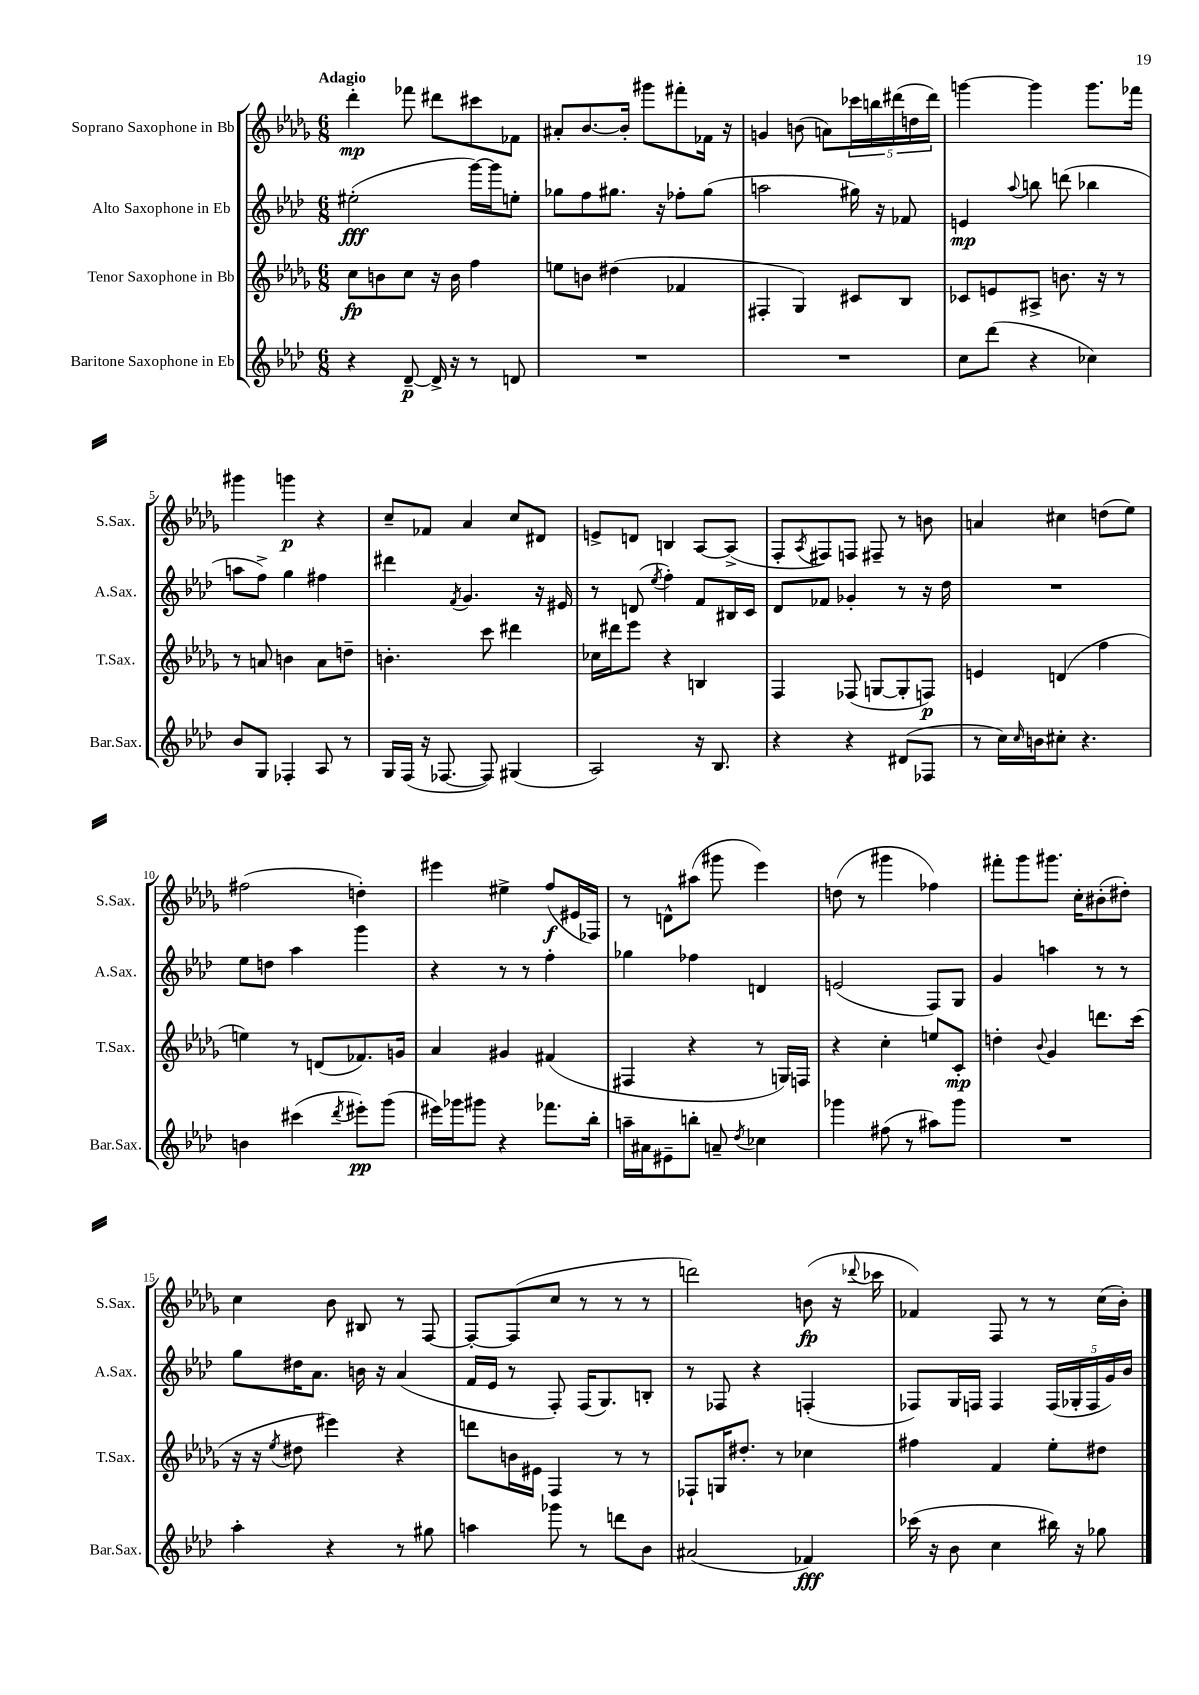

**kern	**dynam	**kern	**dynam	**kern	**dynam	**kern	**dynam
*part4	*part4	*part3	*part3	*part2	*part2	*part1	*part1
*staff4	*staff4	*staff3	*staff3	*staff2	*staff2	*staff1	*staff1
*I"Baritone Saxophone in Eb	*	*I"Tenor Saxophone in Bb	*	*I"Alto Saxophone in Eb	*	*I"Soprano Saxophone in Bb	*
*I'Bar.Sax.	*	*I'T.Sax.	*	*I'A.Sax.	*	*I'S.Sax.	*
*clefG2	*	*clefG2	*	*clefG2	*	*clefG2	*
*k[b-e-a-d-]	*	*k[b-e-a-d-g-]	*	*k[b-e-a-d-]	*	*k[b-e-a-d-g-]	*
*M6/8	*	*M6/8	*	*M6/8	*	*M6/8	*
=1	=1	=1	=1	=1	=1	=1	=1
!	!	!	!	!	!	!LO:TX:a:B:t=Adagio	!
4r	.	8cc\L	fp	(2ee#X'\	fff	4ddd-'\	mp
.	.	8bn\	.	.	.	.	.
[8d-~/	p	8cc\J	.	.	.	8fff-X\	.
16d-^/]	.	16r	.	.	.	8ddd#X\L	.
16r	.	16b\	.	.	.	.	.
8r	.	4ff\	.	[16ggg\LL)	.	8ccc#X\	.
.	.	.	.	16ggg\J]	.	.	.
8dn/	.	.	.	8een'\J	.	8f-X\J	.
=2	=2	=2	=2	=2	=2	=2	=2
2.r	.	8een\L	.	8gg-X\L	.	8a#X'/L	.
.	.	8bn\J	.	8ff\	.	[8.b-/	.
.	.	(4dd#X\	.	8.gg#X\J	.	.	.
.	.	.	.	.	.	16b-'/Jk]	.
.	.	.	.	.	.	8ggg#X\L	.
.	.	.	.	16r	.	.	.
.	.	4f-X/	.	8ff-X'\L	.	8fff#X'\	.
.	.	.	.	(8gg#\J	.	16f-X\Jk	.
.	.	.	.	.	.	16r	.
=3	=3	=3	=3	=3	=3	=3	=3
2.r	.	4F#X'/	.	2aan\	.	4gn/	.
.	.	4G-/)	.	.	.	(8bn\	.
.	.	.	.	.	.	8an\L)	.
.	.	8c#X/L	.	16gg#X\)	.	20ccc-X\L	.
.	.	.	.	.	.	20bbn\	.
.	.	.	.	16r	.	.	.
.	.	.	.	.	.	(20ddd#X\	.
.	.	8B-/J	.	8f-X/	.	.	.
.	.	.	.	.	.	20ddn\	.
.	.	.	.	.	.	20ddd#\JJ)	.
=4	=4	=4	=4	=4	=4	=4	=4
8cc\L	.	8c-X/L	.	4en/	mp	[4gggn\	.
(8ddd-\J	.	8en/	.	.	.	.	.
.	.	.	.	8qqaa-/	.	.	.
4r	.	8A#X^/J	.	8bbn\	.	4ggg\]	.
.	.	8.bn\	.	(8dddn\	.	.	.
4cc-X\)	.	.	.	4bb-X\	.	8.ggg\L	.
.	.	16r	.	.	.	.	.
.	.	8r	.	.	.	.	.
.	.	.	.	.	.	16fff-X\Jk	.
!!LO:LB:g=z
=5	=5	=5	=5	=5	=5	=5	=5
8b-/L	.	8r	.	8aan\L	.	4ggg#X\	.
8G/J	.	8an/	.	8ff^\J)	.	.	.
4F-X'/	.	4bn\	.	4gg\	.	4gggn\	p
8A-/	.	8a\L	.	4ff#X\	.	4r	.
8r	.	8ddn~\J	.	.	.	.	.
=6	=6	=6	=6	=6	=6	=6	=6
16G/LL	.	4.bn'\	.	4ddd#X\	.	8cc~/L	.
(16F/JJ	.	.	.	.	.	.	.
16r	.	.	.	.	.	8f-X/J	.
[8.F-X/	.	.	.	.	.	.	.
.	.	.	.	8qf/	.	.	.
.	.	.	.	4.g/	.	4a-/	.
8F-/])	.	8ccc\	.	.	.	.	.
(4G#X/	.	4ddd#X\	.	.	.	8cc/L	.
.	.	.	.	16r	.	8d#X/J	.
.	.	.	.	16e#X/	.	.	.
=7	=7	=7	=7	=7	=7	=7	=7
2A-/)	.	16cc-X\LL	.	8r	.	8en^/L	.
.	.	16ddd#X\J	.	.	.	.	.
.	.	8eee-\J	.	(8dn/	.	8dn/J	.
.	.	.	.	8qee-/	.	.	.
.	.	4r	.	4ff'\)	.	4Bn/	.
16r	.	4Bn/	.	8f/L	.	[8A-/L	.
8.B-/	.	.	.	.	.	.	.
.	.	.	.	16B#X/L	.	(8A-^/J]	.
.	.	.	.	16c/JJ	.	.	.
=8	=8	=8	=8	=8	=8	=8	=8
4r	.	4F/	.	8d-/L	.	8F'/L	.
.	.	.	.	.	.	8qA-/	.
.	.	.	.	8f-X/J	.	8F#X/)	.
4r	.	(8F-X/	.	4g-X'/	.	8Fn/J	.
.	.	[8Gn/L	.	.	.	8F#X~/	.
(8d#X/L	.	8G'/]	.	8r	.	8r	.
8F-X/J	.	8Fn/J)	p	16r	.	8bn\	.
.	.	.	.	16dd-\	.	.	.
=9	=9	=9	=9	=9	=9	=9	=9
8r	.	4en/	.	2.r	.	4an/	.
16cc\LL)	.	.	.	.	.	.	.
16qqcc/	.	.	.	.	.	.	.
16bn\J	.	.	.	.	.	.	.
8cc#X'\J	.	(4dn/	.	.	.	4cc#X\	.
4.r	.	.	.	.	.	.	.
.	.	4ff\	.	.	.	(8ddn\L	.
.	.	.	.	.	.	8ee-\J)	.
!!LO:LB:g=z
=10	=10	=10	=10	=10	=10	=10	=10
4bn\	.	4een\)	.	8ee-\L	.	(2ff#X\	.
.	.	.	.	8ddn\J	.	.	.
(4ccc#X\	.	8r	.	4aa-\	.	.	.
.	.	(8dn/L	.	.	.	.	.
8qddd-/	.	.	.	.	.	.	.
8eee#X'\L)	pp	8.f-X/)	.	4ggg\	.	4ddn'\)	.
(8ggg\J	.	.	.	.	.	.	.
.	.	16gn/Jk	.	.	.	.	.
=11	=11	=11	=11	=11	=11	=11	=11
16eee#X\LL)	.	4a-/	.	4r	.	4eee#X\	.
16ggg-X\J	.	.	.	.	.	.	.
8ggg#X\J	.	.	.	.	.	.	.
4r	.	4g#X/	.	8r	.	4ee#X^\	.
.	.	.	.	8r	.	.	.
8.fff-X\L	.	(4f#X/	.	4ff'\	.	(8ff/L	f
.	.	.	.	.	.	16e#X/L	.
16bb-'\Jk	.	.	.	.	.	16F-X/JJ)	.
=12	=12	=12	=12	=12	=12	=12	=12
16aan~\LL	.	4F#X/	.	4gg-X\	.	8r	.
16a#X\J	.	.	.	.	.	.	.
8e#X~\	.	.	.	.	.	8dn^^\L	.
8bbn'\J	.	4r	.	4ff-X\	.	(8aa#X\J	.
8an~/	.	.	.	.	.	8ggg#X\	.
8qdd-/	.	.	.	.	.	.	.
4cc-X\	.	8r	.	4dn/	.	4eee-\)	.
.	.	16Gn/LL)	.	.	.	.	.
.	.	16Fn/JJ	.	.	.	.	.
=13	=13	=13	=13	=13	=13	=13	=13
4ggg-X\	.	4r	.	(2en/	.	(8ddn\	.
.	.	.	.	.	.	8r	.
(8ff#X\	.	4cc'\	.	.	.	4ggg#X\	.
8r	.	.	.	.	.	.	.
8aa#X\L)	.	8een/L	.	8F/L)	.	4ff-X\)	.
8ggg-\J	.	8c'/J	mp	8G/J	.	.	.
=14	=14	=14	=14	=14	=14	=14	=14
2.r	.	4ddn'\	.	4g/	.	8fff#X'\L	.
.	.	.	.	.	.	8ggg-\	.
.	.	8qqb-/	.	.	.	.	.
.	.	4g-/	.	4aan\	.	8.ggg#X\J	.
.	.	.	.	.	.	16cc'\KL	.
.	.	8.dddn\L	.	8r	.	(8b#X'\	.
.	.	.	.	8r	.	8dd#X'\J)	.
.	.	(16ccc\Jk	.	.	.	.	.
!!LO:LB:g=z
=15	=15	=15	=15	=15	=15	=15	=15
4aa-'\	.	16r	.	8gg\L	.	4cc\	.
.	.	16r	.	.	.	.	.
.	.	8qee-/	.	.	.	.	.
.	.	8dd#X\	.	16dd#X\K	.	.	.
.	.	.	.	8.a-\J	.	.	.
4r	.	4eee#X\)	.	.	.	8b-\	.
.	.	.	.	16bn\	.	8B#X/	.
.	.	.	.	16r	.	.	.
8r	.	4r	.	(4a-/	.	8r	.
8gg#X\	.	.	.	.	.	[8F/	.
=16	=16	=16	=16	=16	=16	=16	=16
4aan\	.	8dddn\L	.	16f/LL	.	8F'/L_	.
.	.	.	.	16e-/JJ	.	.	.
.	.	16bn\L	.	8r	.	(8F/]	.
.	.	16e#X\JJ	.	.	.	.	.
8ggg-X\	.	4F/	.	8F'/)	.	8cc/J	.
8r	.	.	.	(16F/KL	.	8r	.
.	.	.	.	8.G/)	.	.	.
8dddn\L	.	8r	.	.	.	8r	.
8b-\J	.	8r	.	8Bn'/J	.	8r	.
=17	=17	=17	=17	=17	=17	=17	=17
(2a#X/	.	8F-X`/L	.	8r	.	2dddn\)	.
.	.	16Gn/K	.	8F-X/	.	.	.
.	.	8.dd#X'/J	.	.	.	.	.
.	.	.	.	4r	.	.	.
.	.	8r	.	.	.	.	.
4f-X/)	fff	4cc-X\	.	(4Fn'/	.	(8bn\	fp
.	.	.	.	.	.	16r	.
.	.	.	.	.	.	8qqddd-X/	.
.	.	.	.	.	.	16ccc-X\	.
=18	=18	=18	=18	=18	=18	=18	=18
(16ccc-X\	.	4ff#X\	.	8F-X/L)	.	4f-X/)	.
16r	.	.	.	.	.	.	.
8b-\	.	.	.	16G/L	.	.	.
.	.	.	.	16Fn/JJ	.	.	.
4cc\	.	4f/	.	4F/	.	8F/	.
.	.	.	.	.	.	8r	.
16bb#X\)	.	8ee-'\L	.	(20F/LL	.	8r	.
.	.	.	.	20G-X'/	.	.	.
16r	.	.	.	.	.	.	.
.	.	.	.	20F/	.	.	.
8gg-X\	.	8dd#X\J	.	.	.	(16cc\LL	.
.	.	.	.	20g/)	.	.	.
.	.	.	.	.	.	16b-'\JJ)	.
.	.	.	.	20b-/JJ	.	.	.
==	==	==	==	==	==	==	==
*-	*-	*-	*-	*-	*-	*-	*-
